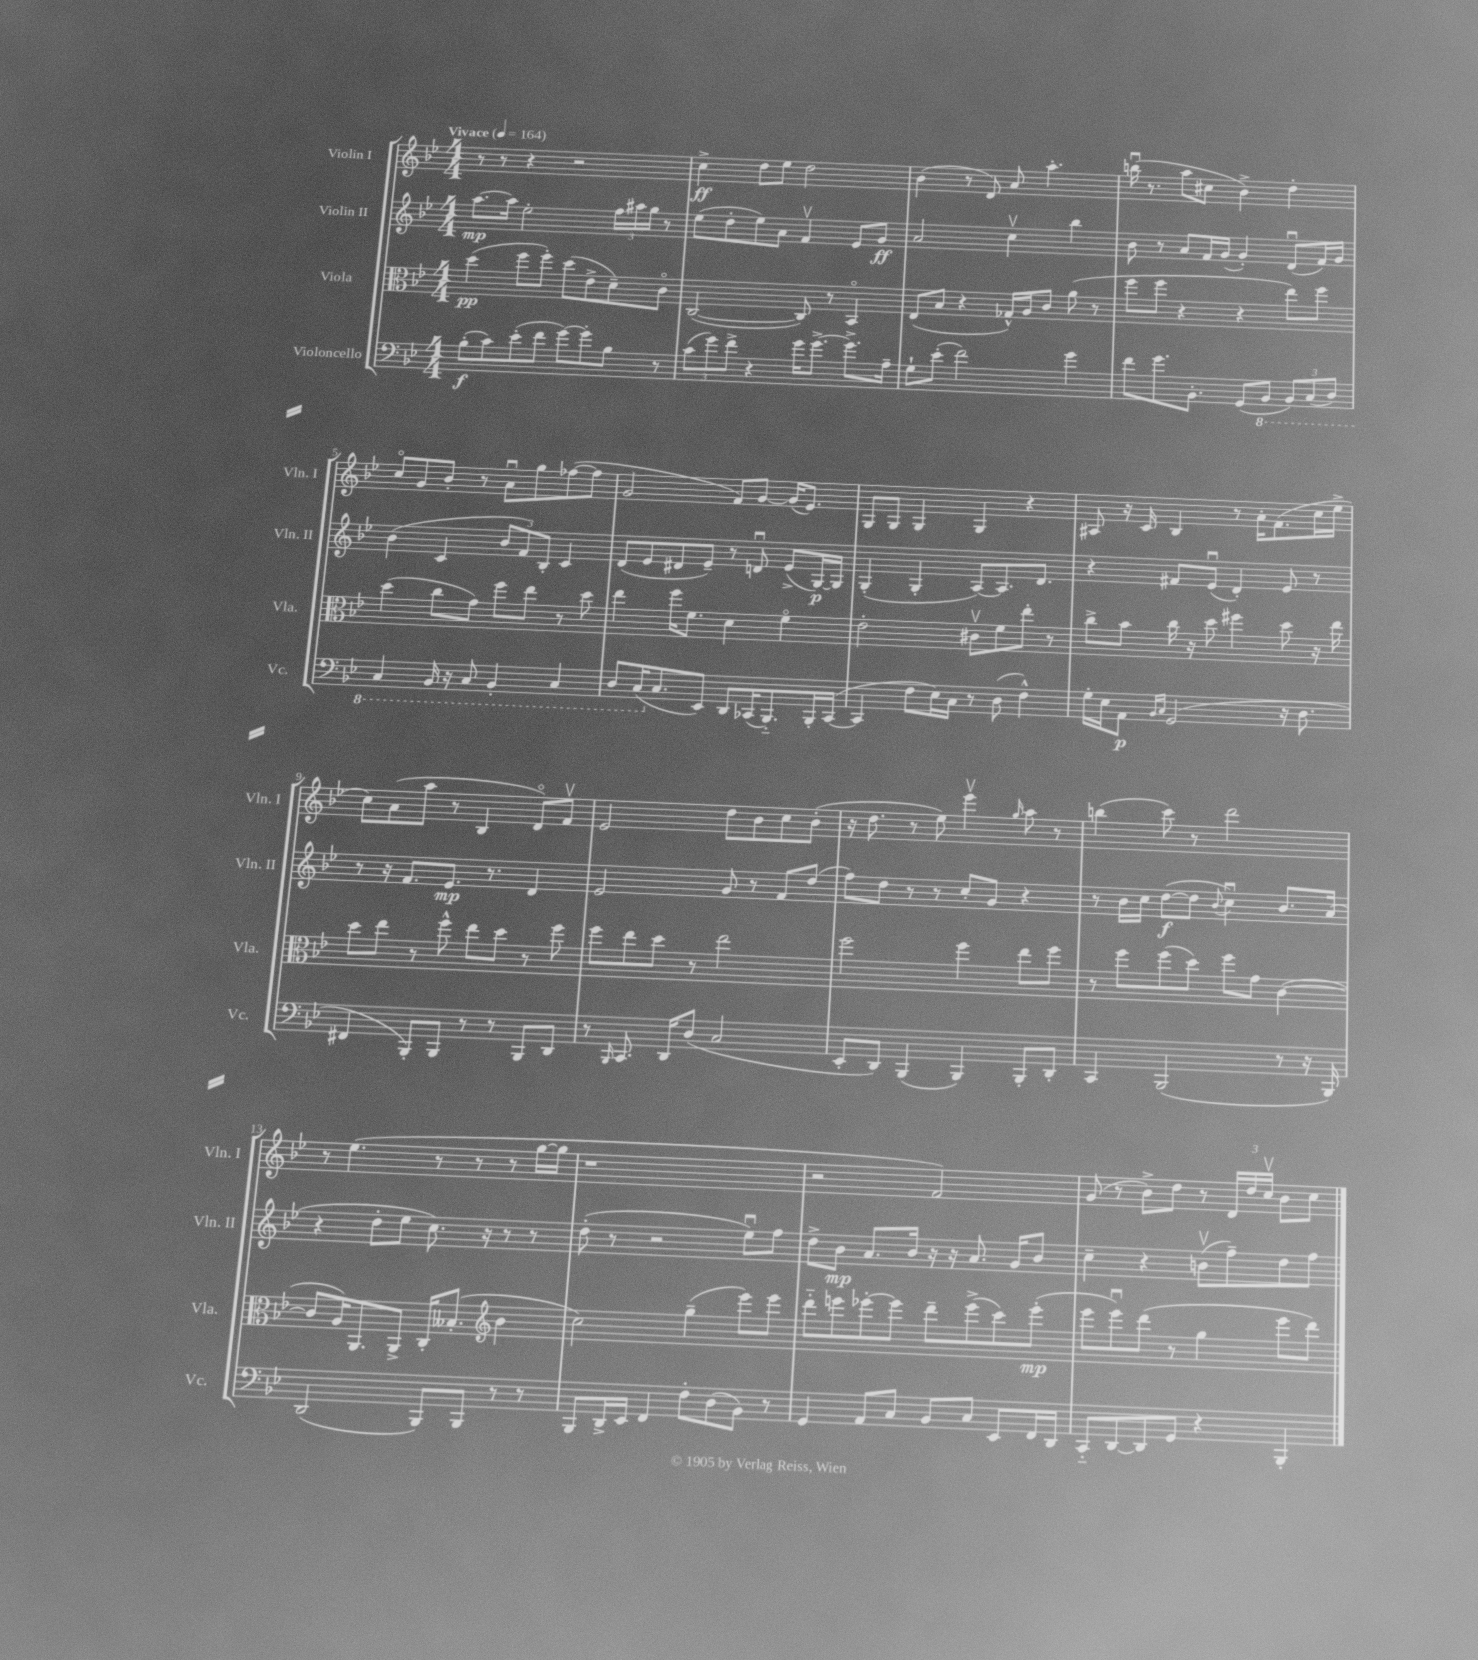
<<
\new StaffGroup <<
\new Staff = "s0" \with { instrumentName = "Violin I" shortInstrumentName = "Vln. I" } {
    \clef treble \key bes \major \numericTimeSignature \time 4/4 \tempo "Vivace" 4 = 164
    r8 r8 r4 r2 |
    c''4->\ff d''8 ees''8 d''2 |
    bes'4( r8 d'8) a'8 a''4.-. |
    b''16\downbow( r8. a''8 cis''8 bes'4->) d''4-. |
    c''8\flageolet g'8 bes'8-. r8 a'8\downbow g''8 fes''8~( fes''8 |
    g'2 f'8) g'8~ g'16( ees'8.) |
    g8 g8 g4 g4 r4 |
    ais8 r16 c'16 bes4 r8 a'16-. f'8.( c''16 ees''16-> |
    c''8) a'8( a''8 r8 bes4 d'8\flageolet) f'8\upbow |
    ees'2 d''8 bes'8 c''8 bes'8-.( |
    r16 d''8. r8 ees''8) ees'''4\upbow \grace { g''16 } a''8 r8 |
    b''4( c'''8) r8 d'''2 |
    r8 ees''4.( r8 r8 r8 g''16~ g''16 |
    r1 |
    r2 f'2) |
    g'8( r8 bes'8->) d''8 r8 \tuplet 3/2 { d'16 d''16 c''16\upbow } bes'8 c''8 \bar "|." |
}
\new Staff = "s1" \with { instrumentName = "Violin II" shortInstrumentName = "Vln. II" } {
    \clef treble \key bes \major \numericTimeSignature \time 4/4
    a''8.~\mp a''16 ees''2-. \tuplet 3/2 { f''16 ais''16 g''16 } r8 |
    ees''8( d''8-. ees''8) a'8 f'4\upbow ees'8 g'8\ff |
    a'2 c''4\upbow bes''4 |
    bes'8 r8 a'8 f'16 g'16( g'4-.) d'8\downbow( f'16) g'16 |
    bes'4( c'4 \tuplet 3/2 { bes'8 f'8) bes8-. } c'4 |
    d'8( ees'8 dis'8 ees'8--) r8 d'8\downbow ees'8->( g16~\p) g16 |
    g4-.( g4-. a8~) a8. d'8. |
    r4 fis'8 ees'8\downbow( d'4-.) ees'8 r8 |
    r8 r16 f'8. ees'8.\mp r8. d'4 |
    ees'2 g'8 r8 f'8 d''8( |
    f''8) d''8 r8 r8 c''8-. g'8 r4 |
    r8 bes'16 c''16 d''8~\f( d''8 \appoggiatura { bes'8 } c''4\downbow) bes'8. a'16( |
    r4 d''8-. ees''8 c''8.) r16 r8 r8 |
    d''8-.( r8 r2 ees''8\downbow) f''8 |
    d''8-> bes'8\mp a'8. bes'16 r16 r16 a'8. g'16 bes'8 |
    c''4-- r4 b'8\upbow( f''8--) d''8 f''8 \bar "|." |
}
\new Staff = "s2" \with { instrumentName = "Viola" shortInstrumentName = "Vla." } {
    \clef alto \key bes \major \numericTimeSignature \time 4/4
    d''4\pp( f''8 f''8-.) d''8( ees'8-> d'8--) c'8\flageolet |
    c2~( c8) r8 bes,4\flageolet |
    ees8( bes8 r4 ges16-^) a16 c'8 a'8( r8 |
    f''8 f''8 r4 r4 ees''8) f''8 |
    d''4( c''8 g'8) f''8 ees''8 r8 d''8 |
    ees''4 f''16 f'8. d'4 f'4\flageolet |
    ees'2-. cis'8\upbow f'8 ees''8-. r8 |
    c''8-> bes'8 c''16 r16 d''8 fis''4 d''8 r16 ees''16 |
    d''8 ees''8 r8 f''8-^ ees''8 d''8 r8 f''8 |
    f''8 ees''8 d''8 r8 ees''2 |
    f''2 f''4 ees''8 f''8 |
    r8 f''8 f''8( d''8) f''8 g'8 c'4~( |
    c'8 a16) a,8. a,8-> c16-. beses8.-.( \clef treble bes'4 |
    c''2) g''4--( ees'''8) ees'''8 |
    d'''8-_ e'''8 ees'''8~-. ees'''8 d'''8-- ees'''8->( c'''8) ees'''8-.\mp( |
    ees'''8 ees'''8\downbow) d'''8( r8 g''4 ees'''8 d'''8) \bar "|." |
}
\new Staff = "s3" \with { instrumentName = "Violoncello" shortInstrumentName = "Vc." } {
    \clef bass \key bes \major \numericTimeSignature \time 4/4
    bes8-.\f( c'8) ees'8-.( f'8 g'8~) g'8-. bes8 r8 |
    \tuplet 3/2 { c'8( g'8) f'8-> } r4 g'16 g'8.~-> g'8.-> a16-- |
    g8-! ees'8-.( f'2) g'4 |
    f'8 g'8. bes,8.-. g,8( \ottava #-1 bes,,8 \tuplet 3/2 { bes,,8) c,8( d,8) } |
    c,4 bes,,16 r16 c,8 bes,,4-. c,4 |
    d,8 c,16( \ottava #0 c8. ees,8) d,8 ces,16( bes,,8.-_) bes,,16-. ces,16~( |
    ces,4 f8 ees16) c16 r8 d8( f4-^) |
    g16-. ees16 a,8\p \grace { bes,16 c16 } g,2( r16 d8. |
    fis,4 bes,,8-.) bes,,8 r8 r8 bes,,8 d,8 |
    r8 \grace { bes,,16 } c,8. d,16 d8( c2 |
    ees,8-. d,8) bes,,4( bes,,4) bes,,8-. d,8-. |
    c,4 bes,,2( r8 r16 bes,,16) |
    d,2( bes,,8) bes,,8 r8 r8 |
    bes,,8 d,16-> ees,16 f,4 f8-. d8( bes,8) r8 |
    g,4 a,8 c8 bes,8 c8 ees,8 f,16 d,16 |
    c,8-_ d,8~ d,8 g,8 r4 bes,,4-. \bar "|." |
}
>>
>>
